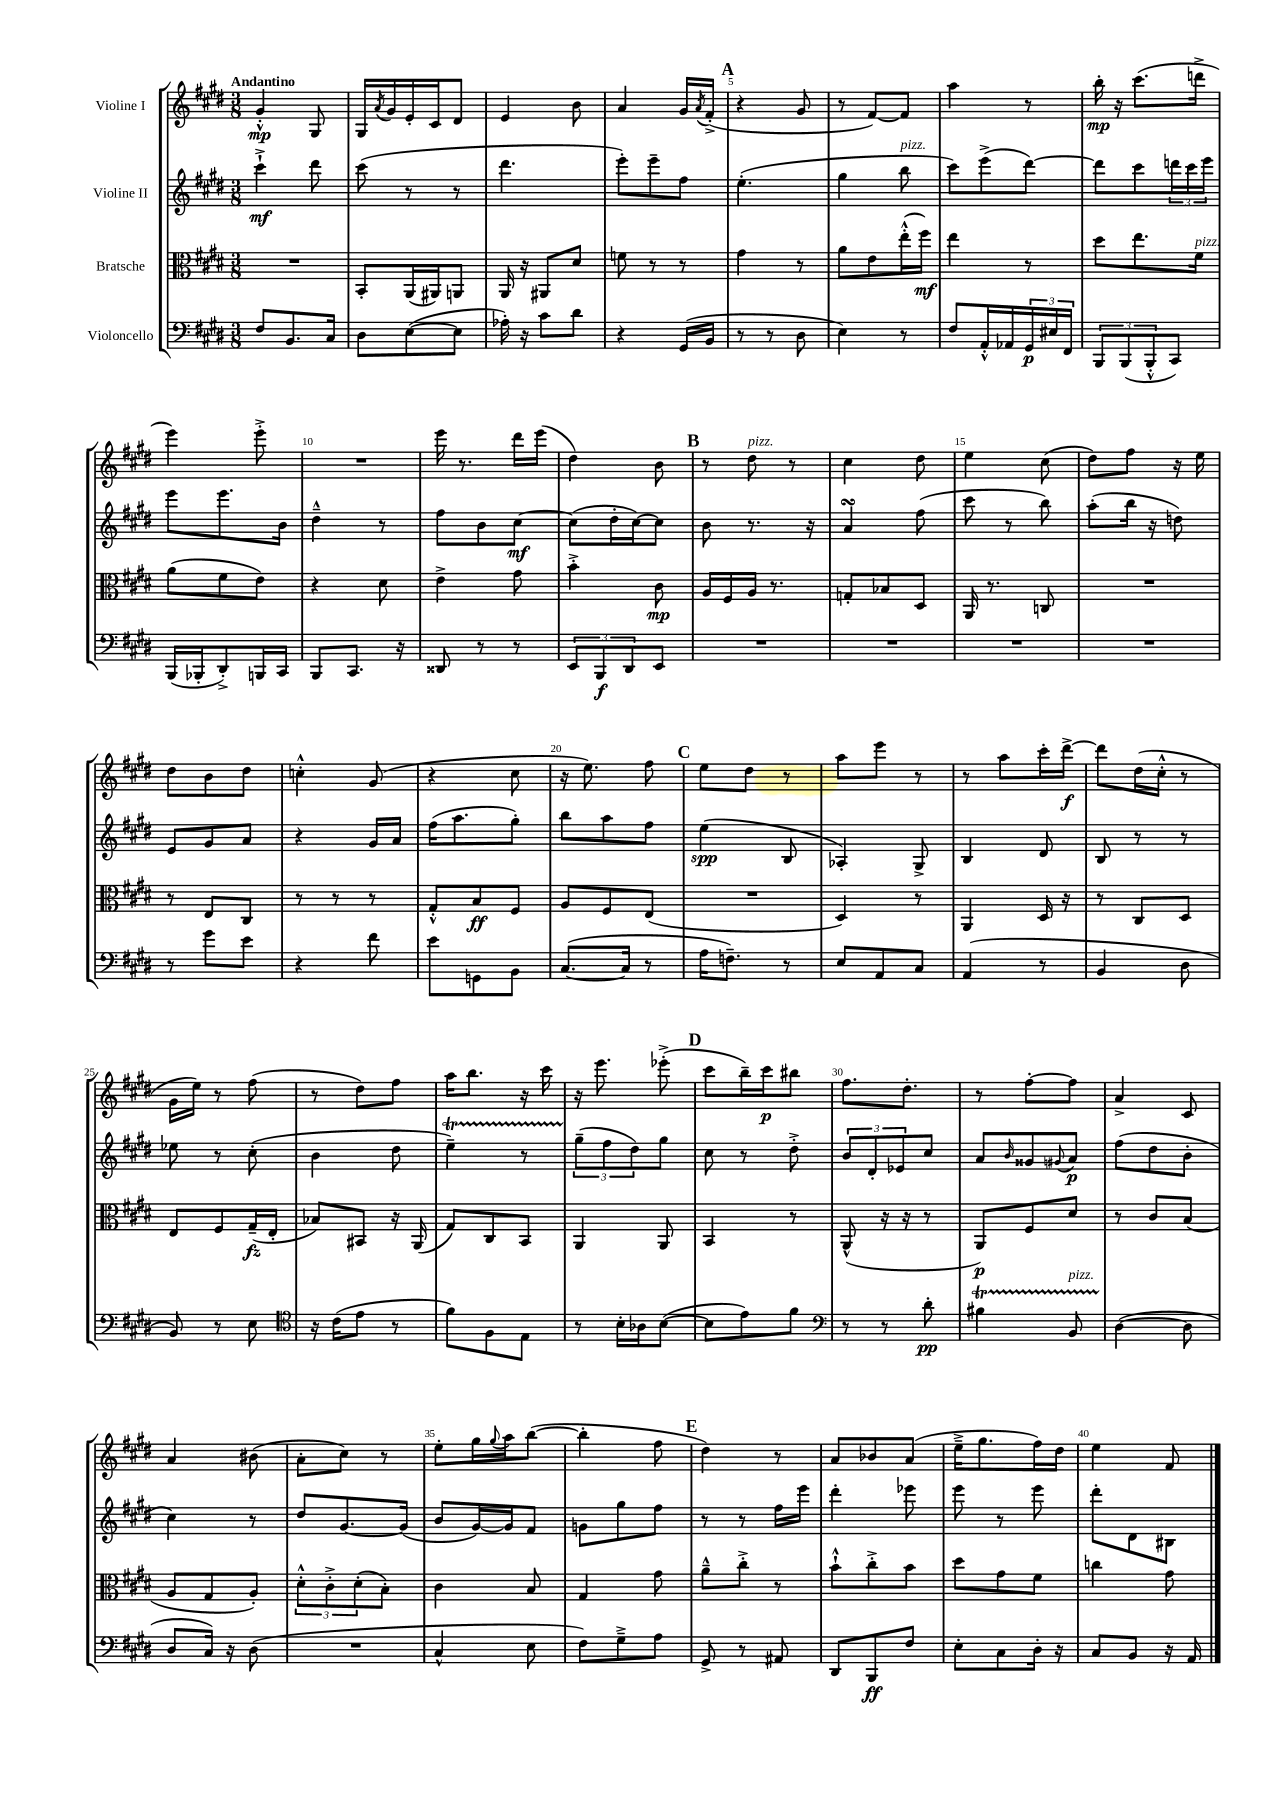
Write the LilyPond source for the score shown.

<<
\new StaffGroup <<
\new Staff = "s0" \with { instrumentName = "Violine I" } {
    \clef treble \key e \major \numericTimeSignature \time 3/8 \tempo "Andantino"
    gis'4-.-^\mp gis8 |
    gis16 \acciaccatura { a'8 } gis'16 e'16-. cis'16 dis'8 |
    e'4 b'8 |
    a'4 gis'16 \acciaccatura { a'8 } fis'16-.->( |
    \mark \markup { \bold "A" } r4 gis'8 |
    r8 fis'8~) fis'8 |
    a''4 r8 |
    b''16-.\mp r16 cis'''8.( d'''16-> |
    e'''4) e'''8-.-> |
    R4. |
    e'''16 r8. dis'''16 e'''16( |
    dis''4) b'8 |
    \mark \markup { \bold "B" } r8 dis''8^\markup { \italic "pizz." } r8 |
    cis''4 dis''8 |
    e''4 cis''8( |
    dis''8) fis''8 r16 e''16 |
    dis''8 b'8 dis''8 |
    c''4-.-^ gis'8( |
    r4 cis''8 |
    r16 e''8.) fis''8 |
    \mark \markup { \bold "C" } e''8 dis''8 r8 |
    a''8 e'''8 r8 |
    r8 a''8 cis'''16-. dis'''16~->\f |
    dis'''8 dis''16( cis''16-.-^ r8 |
    gis'16 e''16) r8 fis''8( |
    r8 dis''8) fis''8 |
    a''16 b''8. r16 cis'''16 |
    r16 e'''8. ees'''8-.->( |
    \mark \markup { \bold "D" } cis'''8 b''16--) cis'''16\p bis''8 |
    fis''8. dis''8.-. |
    r8 fis''8~-. fis''8 |
    a'4-> cis'8 |
    a'4 bis'8( |
    a'8-. cis''8) r8 |
    e''8-. gis''16 \appoggiatura { gis''8 } a''16 b''8~( |
    b''4-. fis''8 |
    \mark \markup { \bold "E" } dis''4) r8 |
    a'8 bes'8 a'8( |
    e''16---> gis''8. fis''16) dis''16 |
    e''4 fis'8 \bar "|." |
}
\new Staff = "s1" \with { instrumentName = "Violine II" } {
    \clef treble \key e \major \numericTimeSignature \time 3/8
    cis'''4-!->\mf dis'''8 |
    cis'''8( r8 r8 |
    dis'''4. |
    e'''8-.) e'''8-- fis''8 |
    \mark \markup { \bold "A" } e''4.-.( |
    gis''4 b''8^\markup { \italic "pizz." } |
    cis'''8) e'''8->( dis'''8~) |
    dis'''8 cis'''8 \tuplet 3/2 { d'''16 cis'''16 e'''16 } |
    e'''8 e'''8. b'16 |
    dis''4---^ r8 |
    fis''8 b'8 cis''8~\mf |
    cis''8( dis''16-. cis''16~) cis''8 |
    \mark \markup { \bold "B" } b'8 r8. r16 |
    a'4\turn fis''8( |
    cis'''8 r8 b''8) |
    a''8-.( b''16 r16 d''8) |
    e'8 gis'8 a'8 |
    r4 gis'16 a'16 |
    fis''16( a''8. gis''8-.) |
    b''8 a''8 fis''8 |
    \mark \markup { \bold "C" } e''4\spp( b8 |
    aes4-.) gis8-> |
    b4 dis'8 |
    b8 r8 r8 |
    ees''8 r8 cis''8-.( |
    b'4 dis''8 |
    e''4--\startTrillSpan) r8 |
    \tuplet 3/2 { gis''8--\stopTrillSpan( fis''8 dis''8) } gis''8 |
    \mark \markup { \bold "D" } cis''8 r8 dis''8-.-> |
    \tuplet 3/2 { b'8 dis'8-. ees'8 } cis''8 |
    a'8 \grace { b'16 } gisis'8 \appoggiatura { gis'8 } a'8\p |
    fis''8( dis''8 b'8-. |
    cis''4) r8 |
    dis''8 gis'8.~ gis'16( |
    b'8 gis'16~) gis'16 fis'8 |
    g'8 gis''8 fis''8 |
    \mark \markup { \bold "E" } r8 r8 fis''16 e'''16 |
    dis'''4-. ees'''8 |
    e'''8 r8 e'''8 |
    dis'''8-. dis'8 bis8 \bar "|." |
}
\new Staff = "s2" \with { instrumentName = "Bratsche" } {
    \clef alto \key e \major \numericTimeSignature \time 3/8
    R4. |
    b,8-. a,16( ais,16) a,8 |
    a,16 r16 ais,8 dis'8 |
    f'8 r8 r8 |
    \mark \markup { \bold "A" } gis'4 r8 |
    a'8 e'8 e''16-.-^( fis''16\mf) |
    e''4 r8 |
    dis''8 e''8. fis'16^\markup { \italic "pizz." } |
    a'8( fis'8 e'8) |
    r4 dis'8 |
    e'4-> gis'8 |
    b'4-.-> cis'8\mp |
    \mark \markup { \bold "B" } a16 fis16 a16 r8. |
    g8-. bes8 dis8 |
    a,16 r8. c8 |
    R4. |
    r8 e8 cis8 |
    r8 r8 r8 |
    gis8-.-^ b8\ff fis8 |
    a8 fis8 e8( |
    \mark \markup { \bold "C" } R4. |
    dis4) r8 |
    a,4 dis16 r16 |
    r8 cis8 dis8 |
    e8 fis8 gis16--\fz( e16-. |
    bes8) bis,8 r16 a,16( |
    gis8) cis8 b,8 |
    a,4 a,8 |
    \mark \markup { \bold "D" } b,4 r8 |
    a,8-^( r16 r16 r8 |
    a,8\p) fis8 dis'8 |
    r8 cis'8 b8( |
    a8 gis8 a8-.) |
    \tuplet 3/2 { dis'8-.-^ cis'8-.-> dis'8-.( } b8-.) |
    cis'4 b8 |
    gis4 gis'8 |
    \mark \markup { \bold "E" } a'8---^ cis''8-.-> r8 |
    b'8-!-^ cis''8-.-> b'8 |
    dis''8 gis'8 fis'8 |
    c''4 gis'8 \bar "|." |
}
\new Staff = "s3" \with { instrumentName = "Violoncello" } {
    \clef bass \key e \major \numericTimeSignature \time 3/8
    fis8 b,8. cis16 |
    dis8 e8~( e8 |
    aes16-.) r16 cis'8 dis'8 |
    r4 gis,16( b,16 |
    \mark \markup { \bold "A" } r8 r8 dis8 |
    e4) r8 |
    fis8 a,16-.-^ aes,16 \tuplet 3/2 { gis,16\p eis16 fis,16 } |
    \tuplet 3/2 { b,,8 b,,8( b,,8-.-^ } cis,8) |
    b,,16( bes,,16-. dis,8-.->) b,,16 cis,16 |
    b,,8 cis,8. r16 |
    disis,8 r8 r8 |
    \tuplet 3/2 { e,8 b,,8\f dis,8 } e,8 |
    \mark \markup { \bold "B" } R4. |
    R4. |
    R4. |
    R4. |
    r8 gis'8 e'8 |
    r4 fis'8 |
    e'8 g,8 b,8 |
    cis8.~( cis16 r8 |
    \mark \markup { \bold "C" } a16 f8.--) r8 |
    e8 a,8 cis8 |
    a,4( r8 |
    b,4 dis8 |
    b,8) r8 e8 |
    \clef tenor r16 cis'16( e'8 r8 |
    fis'8) fis8 e8 |
    r8 b16-. aes16 b8~( |
    \mark \markup { \bold "D" } b8 e'8) fis'8 |
    \clef bass r8 r8 dis'8-.\pp |
    bis4\startTrillSpan b,8^\markup { \italic "pizz." } |
    dis4~\stopTrillSpan( dis8 |
    dis8 cis16) r16 dis8( |
    R4. |
    cis4-^ e8 |
    fis8) gis8---> a8 |
    \mark \markup { \bold "E" } gis,8-> r8 ais,8 |
    dis,8 b,,8\ff fis8 |
    e8-. cis8 dis16-. r16 |
    cis8 b,8 r16 a,16 \bar "|." |
}
>>
>>
\layout { \context { \Score \override BarNumber.break-visibility = ##(#f #t #t) barNumberVisibility = #(every-nth-bar-number-visible 5) } }
